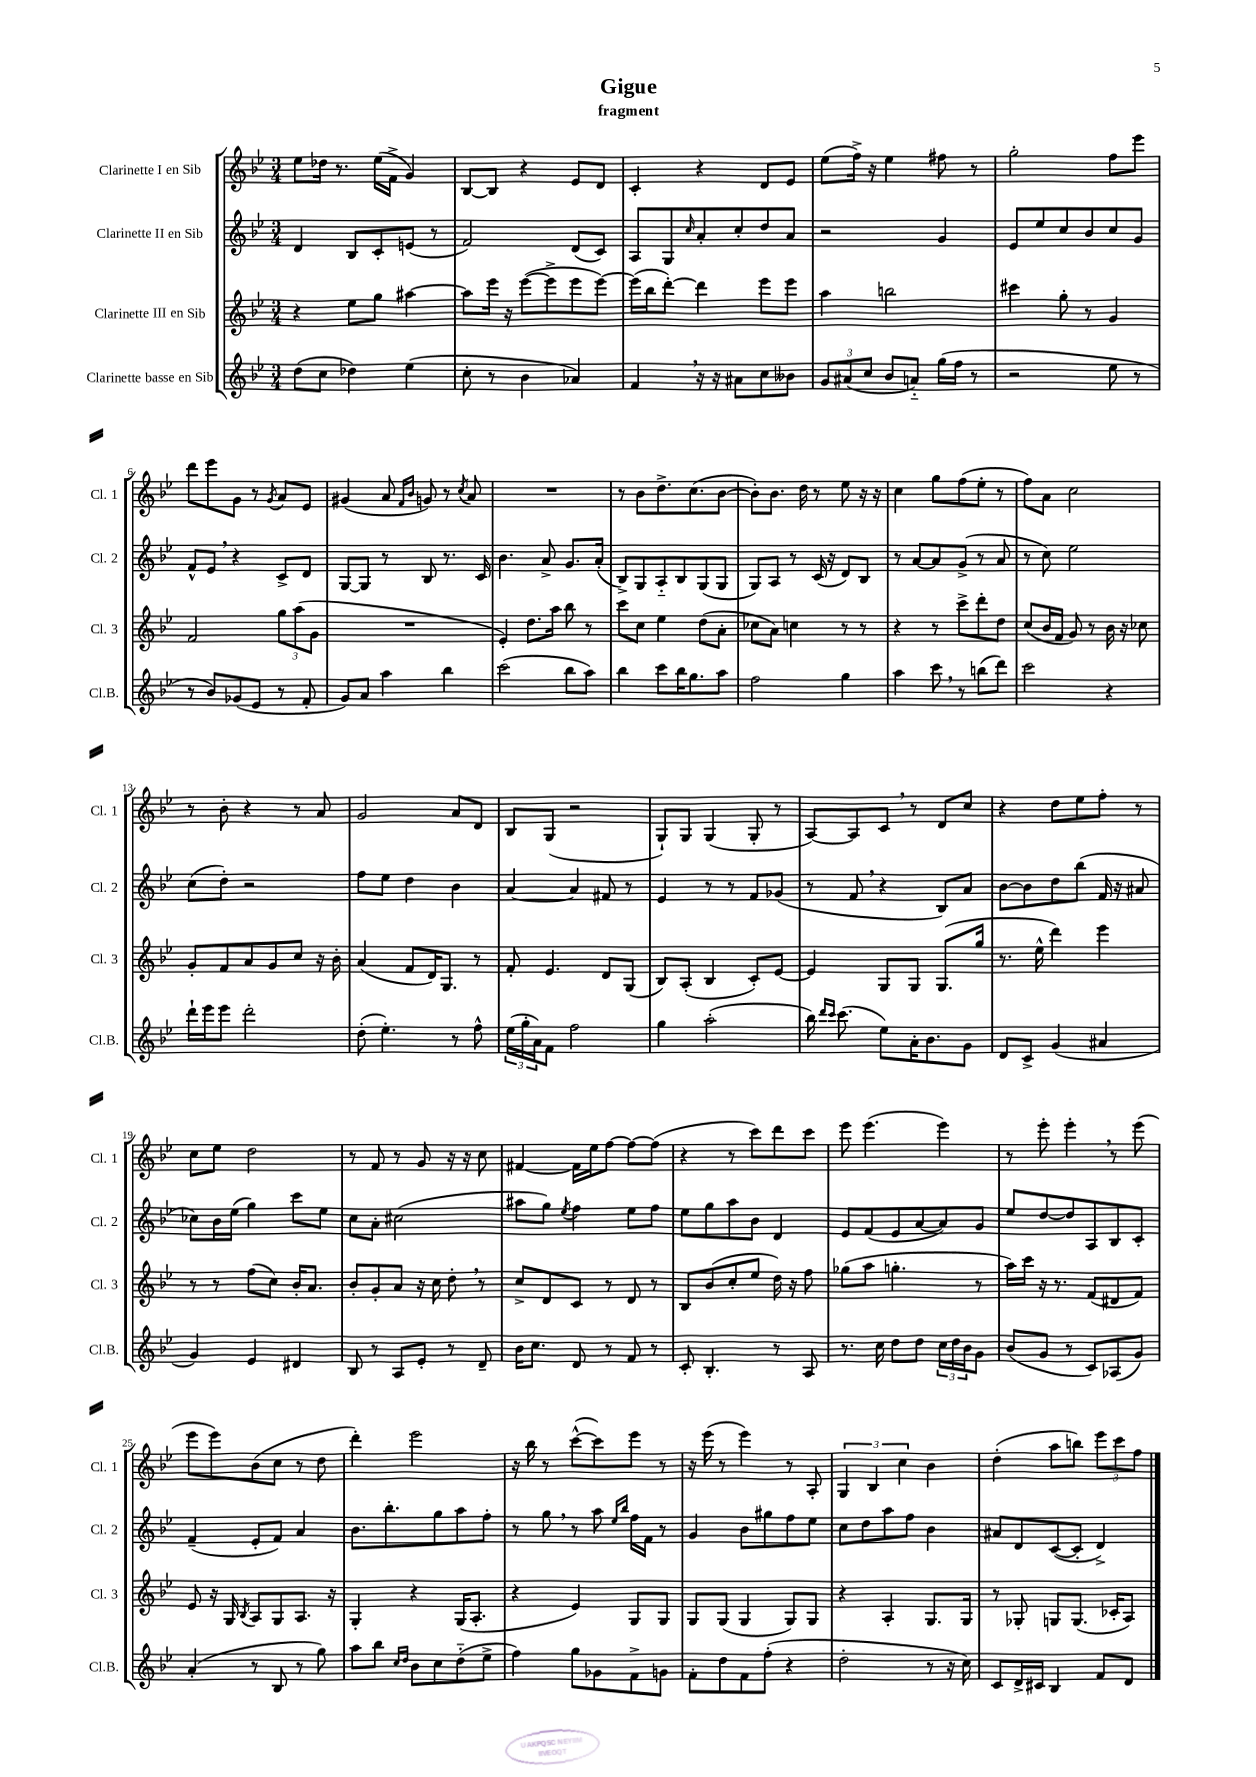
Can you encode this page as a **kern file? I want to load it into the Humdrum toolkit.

**kern	**kern	**kern	**kern
*part4	*part3	*part2	*part1
*staff4	*staff3	*staff2	*staff1
*I"Clarinette basse en Sib	*I"Clarinette III en Sib	*I"Clarinette II en Sib	*I"Clarinette I en Sib
*I'Cl.B.	*I'Cl. 3	*I'Cl. 2	*I'Cl. 1
*clefG2	*clefG2	*clefG2	*clefG2
*k[b-e-]	*k[b-e-]	*k[b-e-]	*k[b-e-]
*M3/4	*M3/4	*M3/4	*M3/4
=1	=1	=1	=1
(8dd\L	4r	4d/	8ee-\L
8cc\J	.	.	16dd-X\Jk
.	.	.	8.r
4dd-X\)	8ee-\L	8B-/L	.
.	8gg\J	8c'/	(16ee-\LL
.	.	.	16f^\JJ
(4ee-\	[4aa#X\	(8en/J	4g/)
.	.	8r	.
=2	=2	=2	=2
8cc'\	8aa#\L]	2f/)	[8B-/L
8r	16eee-\Jk	.	8B-/J]
.	16r	.	.
4b-\	([8eee-\L	.	4r
.	8eee-^\]	.	.
4a-X/)	8eee-\	(8d/L	8e-/L
.	[8eee-\J)	8c/J)	8d/J
=3	=3	=3	=3
4f,/	(16eee-\LL]	8A/L	4c'/
.	16bb-\J	.	.
.	[8ddd'\J)	8G/	.
.	.	16qqcc/	.
16r	4ddd\]	8a'/	4r
16r	.	.	.
8a#X\L	.	8cc'/	.
8cc\	8eee-\L	8dd/	8d/L
8b--X\J	8eee-\J	8a/J	8e-/J
=4	=4	=4	=4
12g/L	4aa\	2r	(8ee-\L
(12a#X/	.	.	.
.	.	.	16ff^\Jk)
12cc/J	.	.	.
.	.	.	16r
8b-/L	2bbn\	.	4ee-\
8an/J)	.	.	.
(16gg\LL	.	4g/	8ff#X\
16ff\JJ	.	.	.
8r	.	.	8r
=5	=5	=5	=5
2r	4ccc#X\	8e-/L	2gg'\
.	.	8ee-/	.
.	8gg'\	8cc/	.
.	8r	8b-/	.
8ee-\	4g/	8cc/	8ff\L
8r	.	8g/J	8eee-\J
!!LO:LB:g=z
=6	=6	=6	=6
8r	2f/	8f^^/L	8ddd\L
8b-/L)	.	8e-,/J	8eee-\
(8g-X/	.	4r	8g\J
8e-/J	.	.	8r
.	.	.	8qg/
8r	12gg\L	8c^/L	8a/L
.	(12aa\	.	.
8f'/	.	8d/J	8e-/J
.	12g\J	.	.
=7	=7	=7	=7
8g/L)	2.r	[8G/L	(4g#X/
8a/J	.	8G/J]	.
4aa\	.	8r	8a/
.	.	.	16qqf/LL
.	.	.	16qqb-/JJ
.	.	8B-/	8gn/)
4bb-\	.	8.r	8r
.	.	.	8qcc/
.	.	.	8a/
.	.	16c/	.
=8	=8	=8	=8
(2ccc\	4e-'/)	4.b-\	2.r
.	8.dd\L	.	.
.	.	8a^/	.
.	16aa\Jk	.	.
8bb-\L	8bb-\	8.g/L	.
8aa\J)	8r	.	.
.	.	(16a'/Jk	.
=9	=9	=9	=9
4bb-\	8ccc\L	8B-^/L)	8r
.	8cc\J	8G/	8b-\L
8ccc\L	4ee-\	8A/	8.dd^\
16bb-\K	.	8B-/	.
8.gg\	.	.	(8.cc\
.	(8dd\L	(8G/	.
8aa\J	8a'\J	8G/J	[8b-\J
=10	=10	=10	=10
2ff\	8cc-X\L	8G/L)	8b-'\L])
.	8a\J)	8A/J	8.b-\J
.	4ccn\	8r	.
.	.	.	16dd\
.	.	(16c/	8r
.	.	16r	.
4gg\	8r	8d/L)	8ee-\
.	8r	8B-/J	16r
.	.	.	16r
=11	=11	=11	=11
4aa\	4r	8r	4cc\
.	.	[8a/L	.
8ccc,\	8r	8a/]	8gg\L
8r	8ccc^\L	(8g^/J	(8ff\
(8bbn\L	8ddd'\	8r	8ee-'\J
8ddd\J)	8dd\J	8a/	8r
=12	=12	=12	=12
2ccc\	(8cc/L	8r	8ff\L)
.	16b-/L	8cc\)	8a\J
.	16f/JJ	.	.
.	8g/)	2ee-\	2cc\
.	8r	.	.
4r	16b-\	.	.
.	16r	.	.
.	8cc-X\	.	.
!!LO:LB:g=z
=13	=13	=13	=13
16ddd`\LL	8g'/L	(8cc\L	8r
16eee-\J	.	.	.
8eee-\J	8f/	8dd'\J)	8b-'\
2ddd'\	8a/	2r	4r
.	8g/	.	.
.	8cc/J	.	8r
.	16r	.	8a/
.	16b-'\	.	.
=14	=14	=14	=14
(8dd'\	(4a/	8ff\L	2g/
4.ee-'\)	.	8ee-\J	.
.	8f/L	4dd\	.
.	16d/K)	.	.
.	8.G/J	.	.
8r	.	4b-\	8a/L
8ff^^\	8r	.	8d/J
=15	=15	=15	=15
(24ee-\LL	8f'/	[4a/	8B-/L
24gg'\	.	.	.
24a\J)	.	.	.
8f\J	4.e-/	.	(8G/J
2ff\	.	4a/]	2r
.	8d/L	8f#X/	.
.	(8G/J	8r	.
=16	=16	=16	=16
4gg\	8B-/L)	4e-/	8G`/L)
.	(8A'/J	.	8G/J
(2aa'\	4B-/	8r	(4G/
.	.	8r	.
.	8c'/L)	8f/L	8G'/
.	[8e-/J	(8g-X/J	8r
=17	=17	=17	=17
16bb-\)	4e-/]	8r	[8A/L)
16qqddd/LL	.	.	.
16qqccc/JJ	.	.	.
(8.ccc\	.	.	.
.	.	8f,/	8A/]
8ee-\L)	8G/L	4r	8c,/J
16a'\K	8G/J	.	8r
8.b-\	.	.	.
.	(8.G/L	8B-/L)	8d/L
8g\J	.	8a/J	8cc/J
.	16gg/Jk	.	.
=18	=18	=18	=18
8d/L	8.r	[8b-\L	4r
8c^/J	.	8b-\]	.
.	16ee-^^\	.	.
(4g/	4ddd\)	8dd\	8dd\L
.	.	(8bb-\J	8ee-\
4a#X/	4eee-\	16f/	8ff'\J
.	.	16r	.
.	.	8a#X/	8r
!!LO:LB:g=z
=19	=19	=19	=19
4g/)	8r	8cc-X\L)	8cc\L
.	8r	16b-\L	8ee-\J
.	.	(16ee-\JJ	.
4e-/	(8ff\L	4gg\)	2dd\
.	8cc\J)	.	.
4d#X/	16b-'/KL	8ccc\L	.
.	8.a/J	.	.
.	.	8ee-\J	.
=20	=20	=20	=20
8B-/	8b-'/L	8cc\L	8r
8r	8g'/	8a'\J	8f/
8A/L	8a/J	(2cc#X\	8r
8e-'/J	16r	.	8g/
.	16cc\	.	.
8r	8dd',\	.	16r
.	.	.	16r
8d~/	8r	.	8cc\
=21	=21	=21	=21
16b-\KL	8cc^/L	8aa#X\L	[4f#X/
8.cc\J	.	.	.
.	8d/	8gg\J)	.
.	.	8qee-/	.
8d/	8c/J	4ff\	16f#\LL]
.	.	.	16ee-\J
8r	8r	.	[8ff\J
8f/	8d/	8ee-\L	8ff\L_
8r	8r	8ff\J	(8ff\J]
=22	=22	=22	=22
8c'/	8B-/L	8ee-\L	4r
4.B-'/	(8b-/	8gg\	.
.	8cc'/	8aa\	8r
.	8ee-/J	8b-\J	8ccc\L)
8r	16dd\)	4d/	8ddd\
.	16r	.	.
8A/	8ff\	.	8ccc\J
=23	=23	=23	=23
8.r	(8gg-X\L	8e-/L	8eee-\
.	8aa\J	(8f/	(4.eee-\
16cc\	.	.	.
8dd\L	4.ggn'\	8e-/	.
8dd\J	.	[8a/	.
24cc\LL	.	8a/])	4eee-\)
24dd\	.	.	.
24b-\J	.	.	.
8g\J	8r	8g/J	.
=24	=24	=24	=24
(8b-/L	16aa\LL)	8ee-/L	8r
.	16ccc\JJ	.	.
8g/J	16r	[8dd/	8eee-'\
.	8.r	.	.
8r	.	8dd/]	4eee-',\
8c/L)	(8f/L	8A/	.
(8A-X/	8d#X/	8B-/	8r
8g/J)	8f/J)	8c'/J	(8eee-\
!!LO:LB:g=z
=25	=25	=25	=25
(4a'/	8e-/	(4f~/	8eee-\L
.	16r	.	8eee-\)
.	16G/	.	.
.	8qB-/	.	.
8r	8A/L	8e-'/L	(8b-\
8B-/	8G/	8f/J)	8cc\J
8r	8.A/J	4a/	8r
8gg\)	.	.	8dd\
.	16r	.	.
=26	=26	=26	=26
8aa\L	4G'/	8.b-\L	4ddd'\)
8bb-\J	.	.	.
.	.	8.bb-'\	.
16qqcc/LL	.	.	.
16qqdd/JJ	.	.	.
8b-\L	4r	.	2eee-\
8cc\	.	8gg\	.
(8dd\	(16G/KL	8aa\	.
.	8.A'/J	.	.
8ee-^\J	.	8ff'\J	.
=27	=27	=27	=27
4ff\)	4r	8r	16r
.	.	.	16bb-\
.	.	8gg,\	8r
8gg\L	4e-/)	8r	([8ccc^^\L
8g-X\	.	8aa\	8ccc\])
.	.	16qqee-/LL	.
.	.	16qqbb-/JJ	.
8f^\	8G/L	16ff\LL	8eee-\J
.	.	16f\JJ	.
8gn\J	8G/J	8r	8r
=28	=28	=28	=28
8f'\L	8G/L	4g/	16r
.	.	.	(16eee-\
8dd\	(8G/J	.	8r
8f\	4G/	8b-\L	4eee-\)
(8ff'\J	.	8gg#X\	.
4r	8G/L)	8ff\	8r
.	8G/J	8ee-\J	8A'/
=29	=29	=29	=29
2dd'\	4r	8cc\L	6G/
.	.	8dd\	.
.	.	.	6B-/
.	4A'/	8aa\	.
.	.	.	6cc\
.	.	8ff\J	.
8r	8.G/L	4b-\	4b-\
16r	.	.	.
16cc\)	16G/Jk	.	.
=30	=30	=30	=30
8c/L	8r	8a#X/L	(4dd'\
16d^/L	8G-X'/	8d/	.
16c#X/JJ	.	.	.
4B-/	8Gn/L	([8c/	8aa\L
.	(8.G/J	8c'/J]	8bbn\J)
8f/L	.	4d^/)	12eee-\L
.	16c-X'/KL	.	.
.	.	.	12ccc\
8d/J	8A/J)	.	.
.	.	.	12ff\J
==	==	==	==
*-	*-	*-	*-
